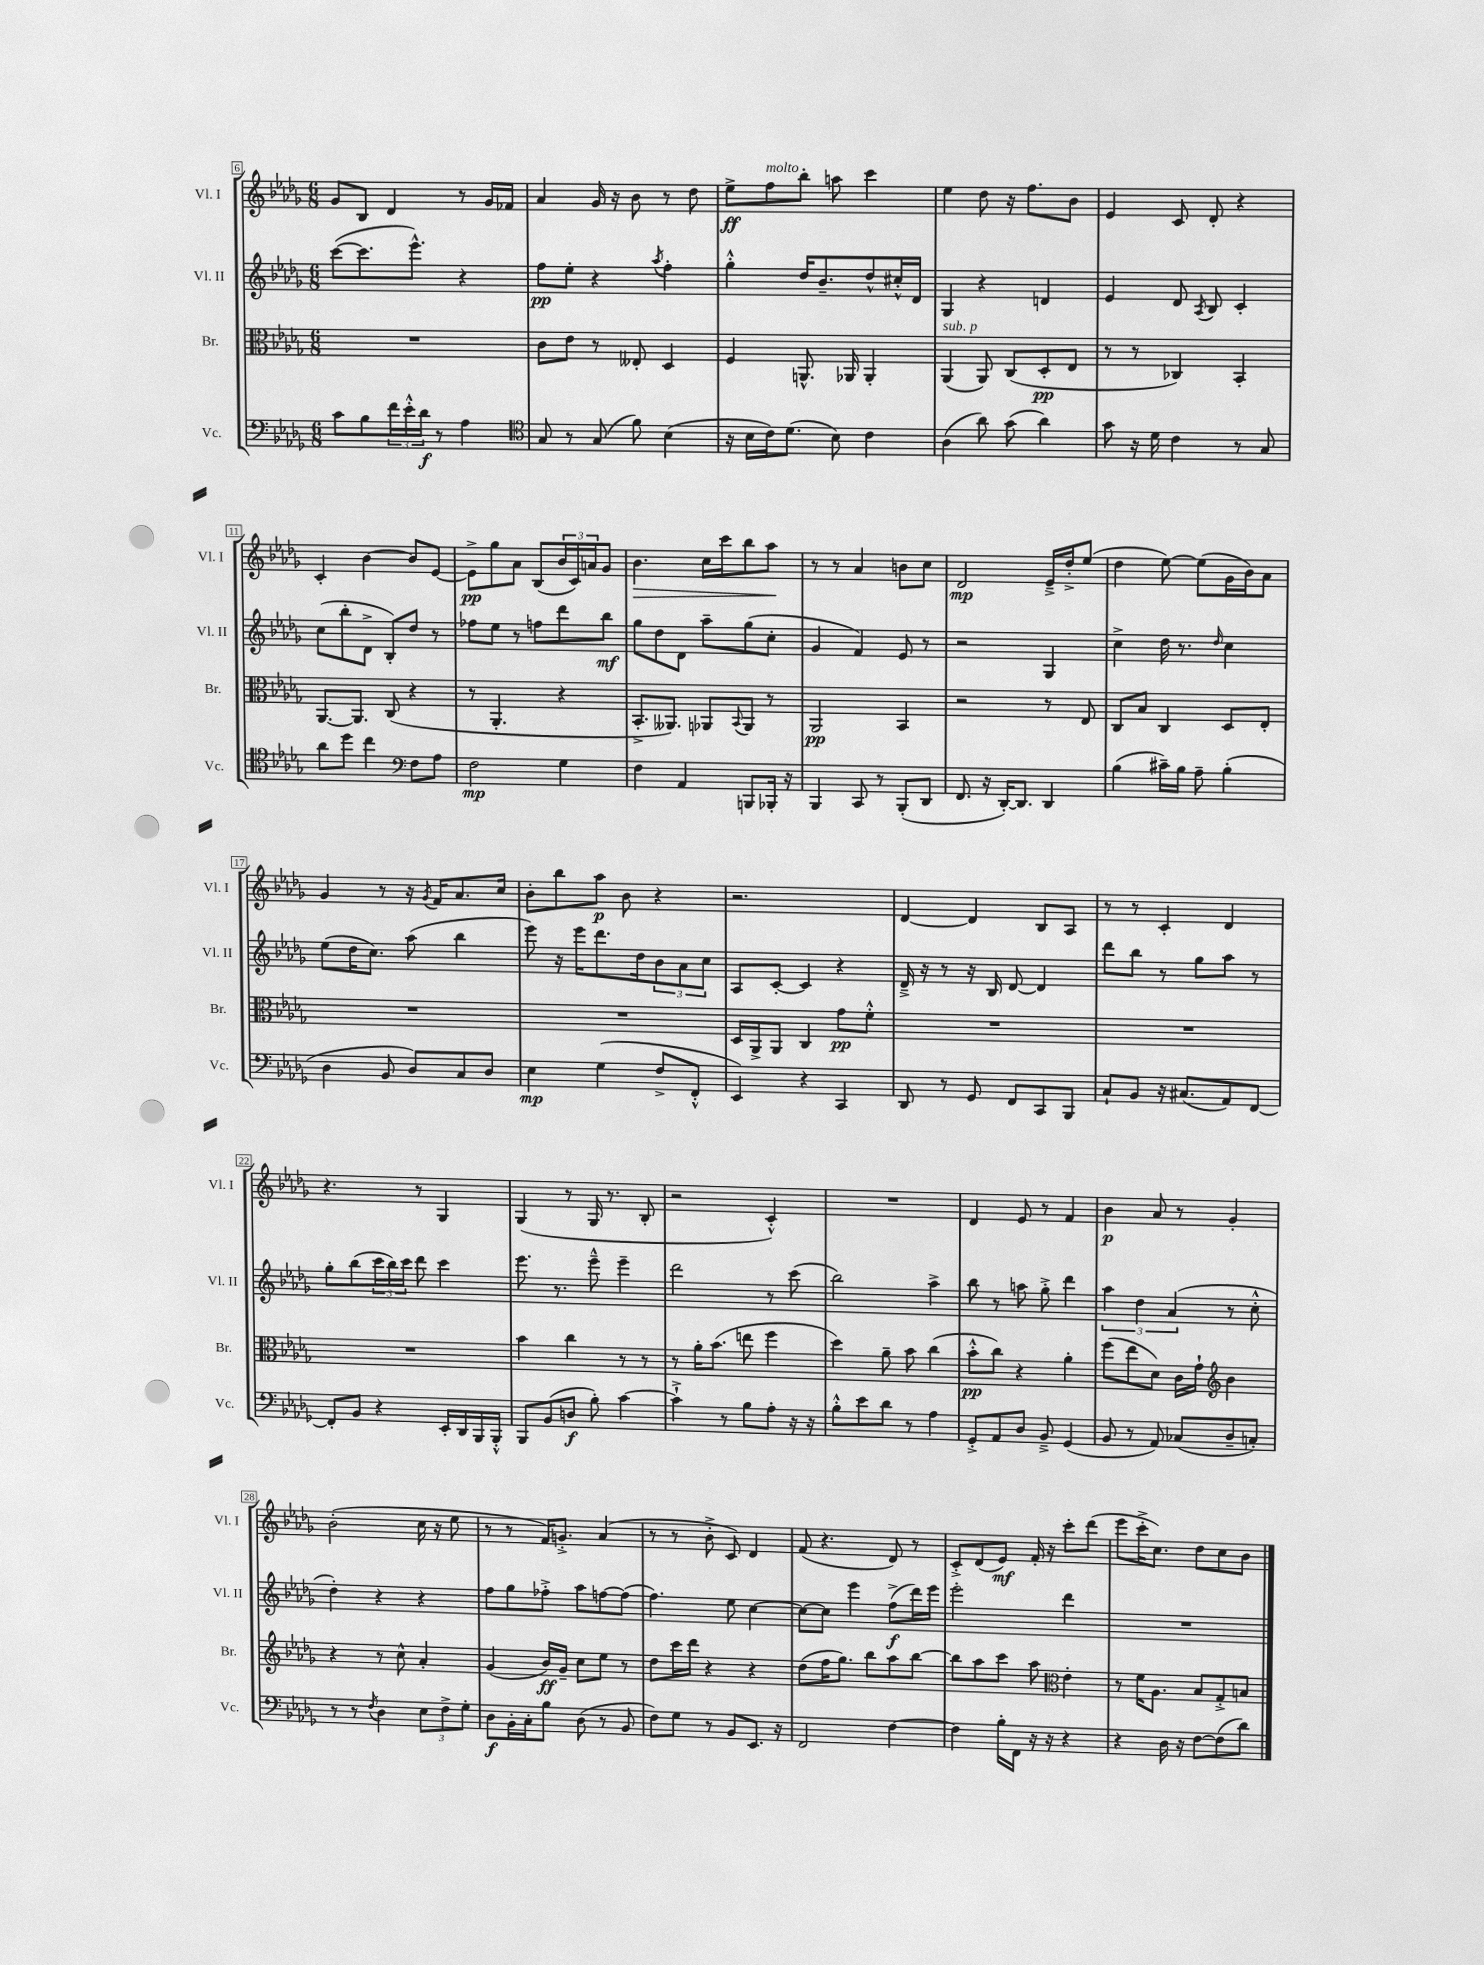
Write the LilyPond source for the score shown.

<<
\new StaffGroup <<
\new Staff = "s0" \with { instrumentName = "Vl. I" shortInstrumentName = "Vl. I" } {
    \clef treble \key des \major \numericTimeSignature \time 6/8
    ges'8 bes8 des'4 r8 ges'16 fes'16 |
    aes'4 ges'16 r16 bes'8 r8 des''8 |
    ees''8->\ff f''8^\markup { \italic "molto" } bes''8-. a''8 c'''4 |
    ees''4 des''8 r16 f''8. bes'8 |
    ees'4 c'8 des'8-. r4 |
    c'4-. bes'4~ bes'8 ees'8~ |
    ees'8->\pp ges''8 aes'8 bes8( \tuplet 3/2 { bes'16 c'16) a'16 } ges'8 |
    bes'4.\> c''16 c'''16 bes''8 aes''8\! |
    r8 r8 aes'4 b'8 c''8 |
    des'2\mp ees'16---> des''16-.-> ees''8( |
    des''4 ees''8~) ees''8( ges'16 bes'16) aes'8 |
    ges'4 r8 r16 \acciaccatura { ges'8 } f'16 aes'8. c''16 |
    bes'8-. bes''8 aes''8\p bes'8 r4 |
    r2. |
    des'4~ des'4 bes8 aes8 |
    r8 r8 c'4-. des'4 |
    r4. r8 ges4 |
    ges4( r8 ges16 r8. bes8-. |
    r2 c'4-.-^) |
    R2. |
    des'4 ees'8 r8 f'4 |
    bes'4\p aes'8 r8 ges'4-. |
    bes'2-.( c''16 r16 ees''8 |
    r8 r8 f'16) g'8.-.-> aes'4( |
    r8 r8 bes'8-.-> c'8) des'4 |
    f'8( r4. des'8) r8 |
    c'8-.-> des'8( ees'8\mf) f'16-. r16 c'''8-. des'''8( |
    ees'''8 c'''16-.-> c''8.) des''8 c''8 bes'8 \bar "|." |
}
\new Staff = "s1" \with { instrumentName = "Vl. II" shortInstrumentName = "Vl. II" } {
    \clef treble \key des \major \numericTimeSignature \time 6/8
    c'''8~( c'''8. ees'''8.-^) r4 |
    f''8\pp ees''8-. r4 \acciaccatura { aes''8 } f''4-. |
    ges''4-.-^ des''16 bes'8.-- des''8-^ cis''16-.-^ des'16 |
    ges4 r4 d'4 |
    ees'4 des'8 \acciaccatura { aes8 } bes8 c'4-. |
    c''8( bes''8-. des'8-> bes8-.) des''8 r8 |
    fes''8 ees''8 r8 f''8 des'''8 bes''8\mf |
    ges''8 des''8 des'8 aes''8-- ges''8( c''8-. |
    ges'4 f'4) ees'8 r8 |
    r2 ges4 |
    c''4-> des''16 r8. \grace { des''16 } c''4 |
    ees''8( des''16 c''8.) aes''8( bes''4 |
    ees'''8) r16 ees'''16 des'''8. des''16 \tuplet 3/2 { bes'8 aes'8 c''8 } |
    aes8 c'8~-. c'4 r4 |
    des'16---> r16 r8 r16 bes16 des'8~ des'4 |
    des'''8 bes''8 r8 ges''8 aes''8 r8 |
    ges''8-. bes''8( \tuplet 3/2 { c'''16 bes''16) c'''16 } des'''8 c'''4 |
    ees'''8. r8. ees'''8---^ ees'''4-- |
    des'''2 r8 c'''8( |
    bes''2) aes''4-> |
    bes''8 r8 a''8 ges''8-.-> des'''4 |
    \tuplet 3/2 { aes''4 des''4 aes'4( } r8 c''8-.-^ |
    des''4-.) r4 r4 |
    f''8 ges''8 fes''8-.-> aes''8 f''8~ f''8( |
    f''4.) ees''8 c''4~ |
    c''8~ c''8 ees'''4 f''8->\f( des'''16) ees'''16 |
    ees'''2-. des'''4 |
    R2. \bar "|." |
}
\new Staff = "s2" \with { instrumentName = "Br." shortInstrumentName = "Br." } {
    \clef alto \key des \major \numericTimeSignature \time 6/8
    R2. |
    c'8 ees'8 r8 eeses8-. des4 |
    f4 a,8.-^ aes,16 aes,4-. |
    aes,4^\markup { \italic "sub. p" }( aes,8) c8( des8-.\pp ees8 |
    r8 r8 ces4) bes,4-. |
    aes,8.~ aes,8. c8( r4 |
    r8 aes,4.-. r4 |
    bes,8.-.-> aeses,8.) aes,8 \appoggiatura { bes,8 } aes,8 r8 |
    aes,2\pp bes,4 |
    r2 r8 ees8 |
    c8 bes8 c4 des8 ees8-. |
    R2. |
    R2. |
    des16 aes,16-> aes,8 c4 ges'8\pp f'8-.-^ |
    R2. |
    R2. |
    R2. |
    bes'4 c''4 r8 r8 |
    r8 aes'16-. bes'8.( e''8 f''4 |
    des''4) aes'8-- bes'8 c''4( |
    bes'8-.-^\pp c''8) r4 aes'4-. |
    f''8( ees''8 des'8) c'16 ges'16-! \clef treble bes'4 |
    r4 r8 c''8-^ aes'4-. |
    ges'4( bes'16\ff) ges'16-- c''8 ees''8 r8 |
    des''8 c'''16 des'''16 r4 r4 |
    des''8( f''16 ges''8.) bes''8 aes''8 bes''8~ |
    bes''8 aes''8 c'''8 aes''8 \clef alto ees'4-. |
    r8 f'16 aes8. bes8 ges8-.-> b8 \bar "|." |
}
\new Staff = "s3" \with { instrumentName = "Vc." shortInstrumentName = "Vc." } {
    \clef bass \key des \major \numericTimeSignature \time 6/8
    c'8 bes8 \tuplet 3/2 { f'16 ees'16-.-^ des'16\f } r8 aes4 |
    \clef tenor ges8 r8 ges8( f'8) bes4( |
    r16 bes16 c'16) des'8.( bes8) c'4 |
    aes4( aes'8) ges'8( aes'4) |
    ges'8 r16 des'16 c'4 r8 ges8 |
    aes'8 des''8 c''4 \clef bass f8 aes8 |
    f2\mp ges4 |
    f4 aes,4 b,,8 bes,,16-. r16 |
    bes,,4 c,8 r8 bes,,8-.( des,8 |
    f,8. r16 des,16~-.) des,8. des,4 |
    bes4( cis'16--) bes16 aes8-- bes4-.( |
    des4 bes,8 des8) c8 des8 |
    ees4\mp ges4( f8-> f,8-.-^ |
    ees,4) r4 c,4 |
    des,8 r8 ges,8 f,8 c,8 bes,,8 |
    c8-! bes,8 r16 cis8.( aes,8) f,8~ |
    f,8-. bes,8 r4 ees,16-. des,16 bes,,16 bes,,16-.-^ |
    bes,,8 bes,8( d8\f bes8-.) c'4~ |
    c'4-!-> r8 bes8 aes8-. r16 r16 |
    bes8-.-^ ees'8 des'8 r8 aes4 |
    ges,8-.-> aes,8 des8 bes,8---> ges,4( |
    bes,8 r8 aes,8) ces8( des8-- c8-.) |
    r8 r8 \acciaccatura { f8 } des4 \tuplet 3/2 { ees8 f8-> ges8-. } |
    des8\f bes,16-. c16-. bes8 des8( r8 bes,8 |
    f8) ges8 r8 bes,8 ees,8. r16 |
    f,2 f4~ |
    f4 bes16-. f,16 r16 r16 r4 |
    r4 des16 r16 f8~ f8( des'8) \bar "|." |
}
>>
>>
\layout { \context { \Score currentBarNumber = #6 \override BarNumber.stencil = #(make-stencil-boxer 0.1 0.3 ly:text-interface::print) } }
